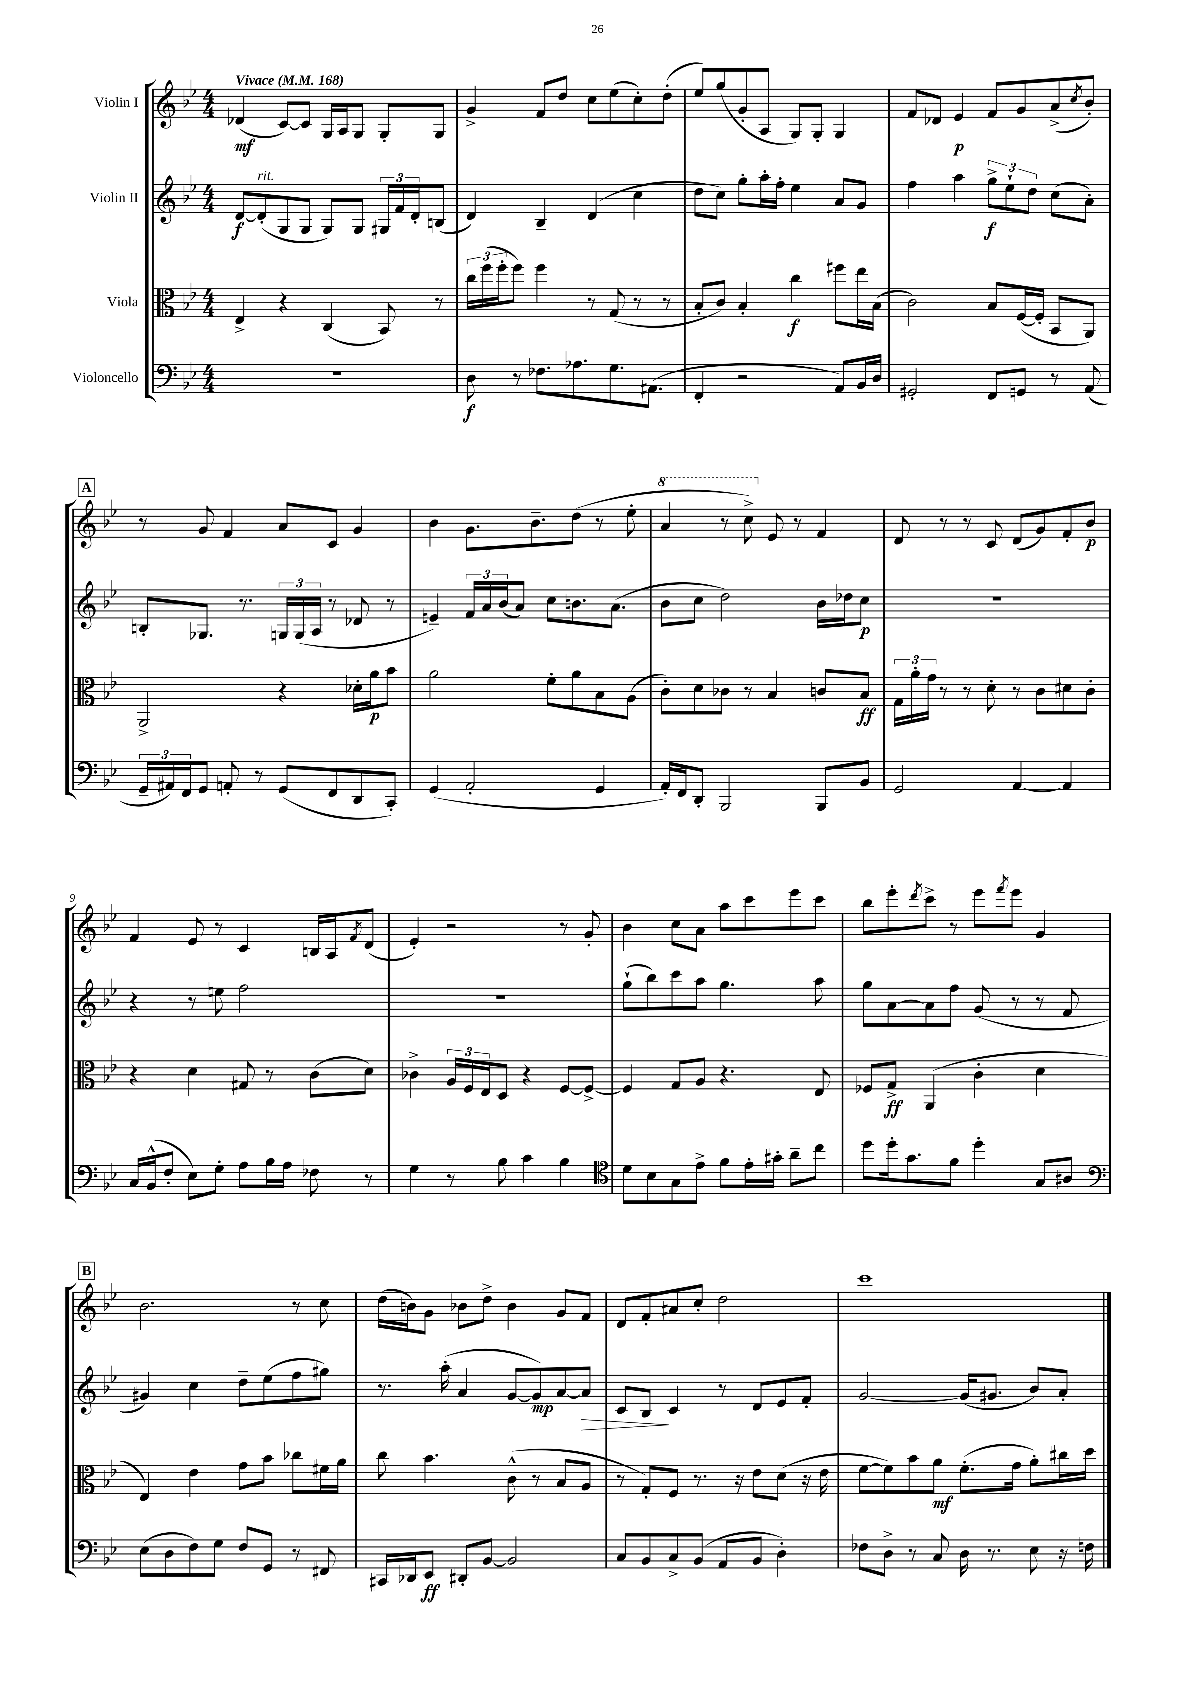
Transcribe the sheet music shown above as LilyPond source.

<<
\new StaffGroup <<
\new Staff = "s0" \with { instrumentName = "Violin I" } {
    \clef treble \key bes \major \numericTimeSignature \time 4/4 \tempo "Vivace" 4 = 168
    des'4\mf( c'8~) c'8 g16 a16 g8 g8-. g8 |
    g'4-> f'8 d''8 c''8 ees''8( c''8-.) d''8-.( |
    ees''8) g''8( g'8-. a8 g8) g8-. g4 |
    f'8 des'8 ees'4\p f'8 g'8 a'8->( \acciaccatura { c''8 } bes'8-.) |
    \mark \markup { \box "A" } r8 g'8 f'4 a'8 c'8 g'4 |
    bes'4 g'8. bes'8.-- d''8( r8 ees''8-. |
    \ottava #1 a''4 r8 c'''8->) \ottava #0 ees'8 r8 f'4 |
    d'8 r8 r8 c'8 d'8( g'8) f'8-. bes'8\p |
    f'4 ees'8 r8 c'4 b16 a16 \acciaccatura { f'8 } d'8( |
    ees'4-.) r2 r8 g'8-. |
    bes'4 c''8 a'8 a''8 c'''8 ees'''8 c'''8 |
    bes''8 ees'''8-. \acciaccatura { d'''8 } c'''8-> r8 ees'''8 \acciaccatura { f'''8 } ees'''8 g'4 |
    \mark \markup { \box "B" } bes'2. r8 c''8 |
    d''16( b'16) g'8 bes'8 d''8-> bes'4 g'8 f'8 |
    d'8 f'8-. ais'8 c''8-. d''2 |
    c'''1 \bar "|." |
}
\new Staff = "s1" \with { instrumentName = "Violin II" } {
    \clef treble \key bes \major \numericTimeSignature \time 4/4
    d'8~\f d'8-.^\markup { \italic "rit." }( g8 g8 g8) g8 \tuplet 3/2 { gis16 f'16 d'16-. } b8( |
    d'4) bes4-- d'4( c''4 |
    d''8 c''8) g''8-. a''16-. f''16-. ees''4 a'8 g'8 |
    f''4 a''4 \tuplet 3/2 { g''8->\f ees''8-! d''8 } c''8( a'8-.) |
    \mark \markup { \box "A" } b8-. ges8. r8. \tuplet 3/2 { g16 g16( a16 } r8 des'8 r8 |
    e'4--) \tuplet 3/2 { f'16 a'16 bes'16( } a'8) c''8 b'8. a'8.( |
    bes'8 c''8 d''2) bes'16 des''16 c''8\p |
    R1 |
    r4 r8 e''8 f''2 |
    R1 |
    g''8-!( bes''8) c'''8 a''8 g''4. a''8 |
    g''8 a'8~ a'8 f''8 g'8( r8 r8 f'8 |
    \mark \markup { \box "B" } gis'4) c''4 d''8-- ees''8( f''8 gis''8) |
    r8. a''16-.( a'4 g'8~ g'8\mp) a'8~ a'8\> |
    c'8 bes8\! c'4 r8 d'8 ees'8 f'8-. |
    g'2~ g'16( gis'8. bes'8) a'8-. \bar "|." |
}
\new Staff = "s2" \with { instrumentName = "Viola" } {
    \clef alto \key bes \major \numericTimeSignature \time 4/4
    ees4-> r4 c4( bes,8) r8 |
    \tuplet 3/2 { c''16 f''16( f''16-. } f''8) f''4 r8 g8( r8 r8 |
    bes8-. c'8) bes4-. c''4\f fis''8 ees''16 bes16( |
    c'2) bes8 f16~( f16-. bes,8 a,8) |
    \mark \markup { \box "A" } a,2-> r4 des'16-. a'16\p bes'8 |
    a'2 f'8-. a'8 bes8 a8( |
    c'8-.) d'8 ces'8 r8 bes4 c'8 bes8\ff |
    \tuplet 3/2 { g16 a'16-. g'16 } r8 r8 d'8-. r8 c'8 dis'8 c'8-. |
    r4 d'4 gis8 r8 c'8( d'8) |
    ces'4-> \tuplet 3/2 { a16 f16 ees16 } d8 r4 f8~ f8~-> |
    f4 g8 a8 r4. ees8 |
    fes8 g8->\ff a,4( c'4-. d'4 |
    \mark \markup { \box "B" } ees4) ees'4 g'8 bes'8 ces''8 fis'16 a'16 |
    c''8 bes'4. c'8-^( r8 bes8 a8 |
    r8 g8-.) f8 r8. r16 ees'8 d'8( r16 ees'16 |
    f'8~ f'8) bes'8 a'8\mf f'8.-.( g'16 a'8-.) cis''16 d''16 \bar "|." |
}
\new Staff = "s3" \with { instrumentName = "Violoncello" } {
    \clef bass \key bes \major \numericTimeSignature \time 4/4
    R1 |
    d8\f r8 fes8. aes8. g8. ais,8.( |
    f,4-. r2 a,8) bes,16 d16 |
    gis,2-. f,8 g,8 r8 a,8( |
    \mark \markup { \box "A" } \tuplet 3/2 { g,16-- ais,16) f,16 } g,8 a,8-. r8 g,8( f,8 d,8 c,8-.) |
    g,4( a,2-. g,4 |
    a,16-.) f,16 d,8-. bes,,2 bes,,8 bes,8 |
    g,2 a,4~ a,4 |
    c16 bes,16-^( f8-. ees8) g8-. a8 bes16 a16 fes8 r8 |
    g4 r8 bes8 c'4 bes4 |
    \clef tenor d'8 bes8 g8 ees'8-> f'8 ees'16-. gis'16-. a'8-- c''8 |
    d''8 d''16-. g'8. f'8 d''4-. g8 ais8 |
    \mark \markup { \box "B" } \clef bass ees8( d8 f8) g8 f8 g,8 r8 fis,8 |
    cis,16 des,16 ees,8\ff dis,8-. bes,8~ bes,2 |
    c8 bes,8 c8-> bes,8( a,8 bes,8 d4-.) |
    fes8 d8-> r8 c8 d16 r8. ees8 r16 f16 \bar "|." |
}
>>
>>
